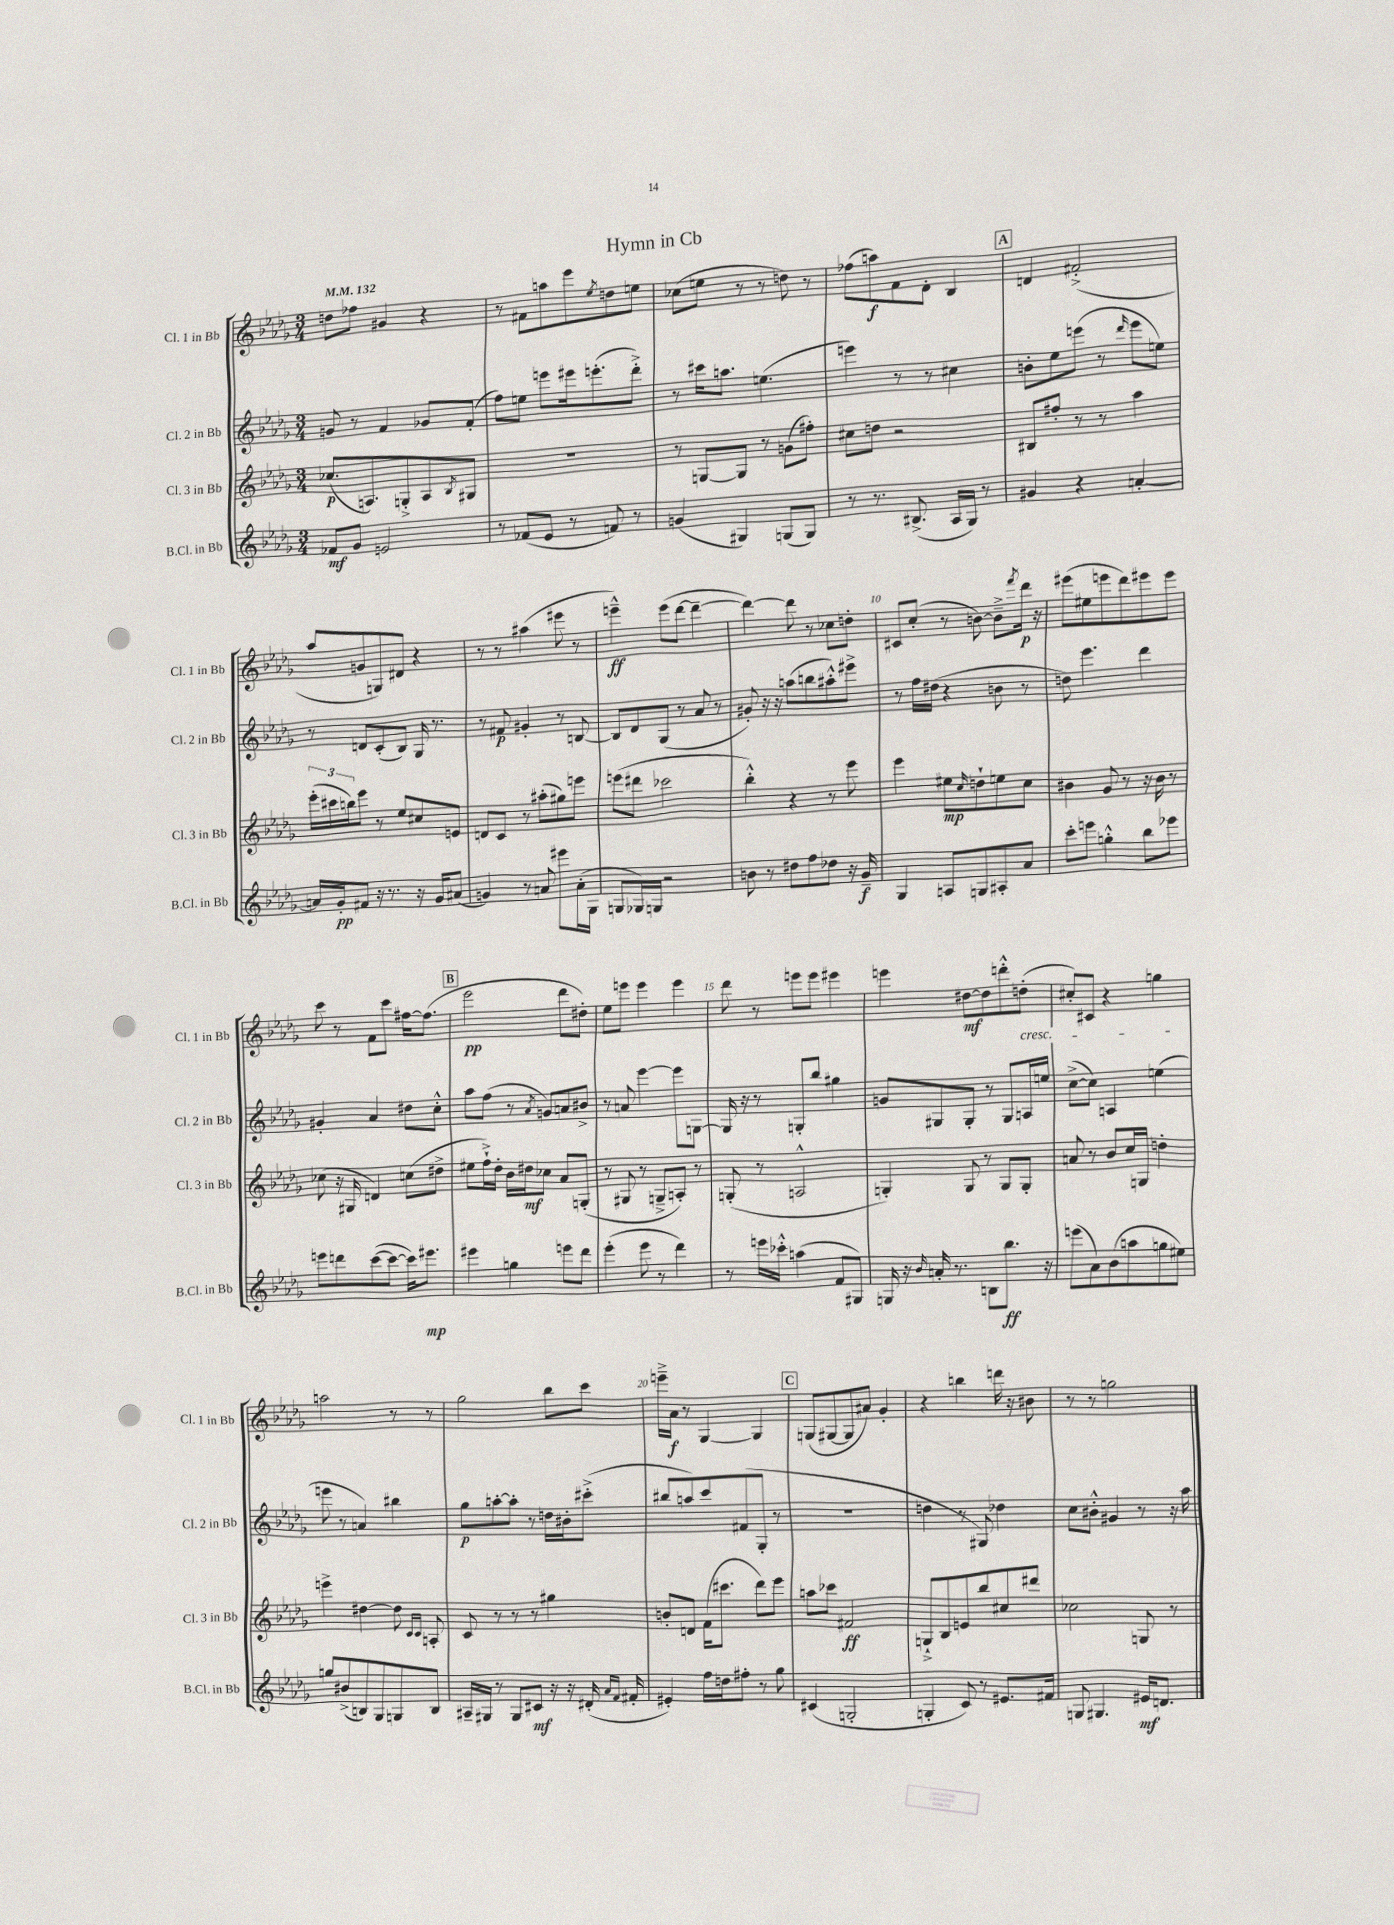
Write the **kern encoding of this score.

**kern	**kern	**kern	**kern
*staff4	*staff3	*staff2	*staff1
*clefG2	*clefG2	*clefG2	*clefG2
*k[b-e-a-d-g-]	*k[b-e-a-d-g-]	*k[b-e-a-d-g-]	*k[b-e-a-d-g-]
*M3/4	*M3/4	*M3/4	*M3/4
*MM132	*MM132	*MM132	*MM132
8f-/L	(8.cc-/L	8g/	8dd\L
8g-/J	.	8r	8ff-\J
.	8.A/)	.	.
2e/	.	4f/	4g#/
.	8G'^/	.	.
.	8A/	8g-/L	4r
.	8qB-/	.	.
.	8G#/J	(8f'/J	.
=	=	=	=
8r	2.r	8ff\L)	8r
(8f-/L	.	8ee\J	8f#\L
8e-/J	.	8eee\L	8aa\
8r	.	16eee#\k	8eee-\
.	.	(8.eee'\	.
.	.	.	8qee-/
8f/)	.	.	8dd\
8r	.	8ddd-'^\J)	8ee\J
=	=	=	=
(4g/	8r	8r	(8cc-\L
.	[8G/L	16ccc#\LK	8ee\J
.	.	8.aa\J	.
4G#/)	8G/]J	.	8r
.	8r	(4.ee\	8r
(8G/L	(8g\L	.	8dd\)
8G/J)	8ff#'\J)	.	8r
=	=	=	=
8r	8cc#\L	4eee\)	(8ff-\L
8.r	8dd\J	.	8aa\)
.	2r	8r	8f\
(8.B#^/	.	.	.
.	.	8r	8d-'\J
16A-/LL	.	4cc#\	4B-/
16G-/JJ)	.	.	.
8r	.	.	.
=	=	=	=
4g#/	8B#/L	8b'\L	4d/
.	8ff#'/J	8ee-\	.
4r	8r	(8eee\J	(2f#'^/
.	8r	8r	.
.	.	16qqddd-/	.
[4a'/	4aa-\	8eee\L	.
.	.	8ee\J)	.
=	=	=	=
16a/]LL	(24eee-'\LL	8r	8aa-/L
.	24ccc#\	.	.
16g-'/J	.	.	.
.	24bb\J)	.	.
8f#/J	8eee-\J	8d/L	8g/
16r	8r	(8c'/	8G/)
8.r	.	.	.
.	8ee-/L	8B-/J)	8d#/J
16r	8cc#/	16G-/	4r
16g-/LK	.	8.r	.
(8a#/J	8e/J	.	.
=	=	=	=
4g/)	8d/L	8r	8r
.	8c/J	8f#/	8r
8r	8r	4g#'/	(4aa#\
8a/	(8aa#'\L	.	.
8eee#\L	8gg#\)	8r	8eee#\
(16a'\L	8eee\J	[8B/	8r
16G-\JJ	.	.	.
=	=	=	=
8G/L	(8eee\L	8B/]L	4eee~^^\)
16G-/L)	8ddd#\J	8d-/	.
16G/JJ	.	.	.
2r	2ccc-\	(8G-/J	(8eee\L
.	.	8r	[8ddd-\J
.	.	8a-/	4ddd-~\_
.	.	8r	.
=	=	=	=
8b\	4bb-'^^\)	8g#'/)	4ddd-\_)
8r	.	16r	.
.	.	16r	.
8dd#\L	4r	(8aa\L	8ddd-\]
8ff\	.	8bb\	8r
8dd-\J	8r	8aa#'^^\)	8cc-\L
16r	8eee-\	8eee#^\J	8dd'\J
16g-~/	.	.	.
=	=	=	=
4G-/	4eee-\	8r	8c#/L
.	.	16ff\LL	(8cc'/J
.	.	(16dd#\JJ	.
8A/L	8ee#\L	4r	8r
.	16qqcc/	.	.
8G/	8dd`\	.	[8b\)
8A#'/	8ee\	8b\	8b~^\]L
.	.	.	8qfff/
8a-/J	8cc\J	8r	16ddd-\Jk
.	.	.	16r
=	=	=	=
8ccc'\L	4b#\	8dd\)	(8eee#\L
8eee\J	.	4.eee-\	8ee#\
4gg'^^\	8g-/	.	8eee\
.	8r	.	8ddd-\)
8bb-\L	16r	4ddd-\	8eee#\
.	16b#\	.	.
8eee-\J	8r	.	8eee#\J
=	=	=	=
8eee\L	(8cc-\	4g#'/	8ccc\
8ddd\	16r	.	8r
.	16G#/	.	.
([8ccc\	4d/)	4a-/	8f\L
8ccc\_J	.	.	8ccc\J
16ccc\]LK)	(8cc\L	8dd#\L	[16ff#\LK
8.eee#\J	.	.	(8.ff#\]J
.	8dd#^\J	8cc'^^\J	.
=	=	=	=
4eee#\	8ee#\L	8aa-\L	2eee-\
.	16ff`^\L)	(8ff\J	.
.	16dd-'\JJ	.	.
4gg\	16b-\LL	8r	.
.	16dd#\J	.	.
.	.	8qa-/	.
.	8cc-\J	8g/L)	.
8eee\L	8a-/L	8a/	8ddd-\L
8ddd-\J	(8G'/J	8b#^/J	8dd#'\J)
=	=	=	=
(4eee-'\	8r	8r	8ee-\L
.	8G#/	8a/	8eee\J
8eee-\	8r	[4eee-\	4eee\
8r	8G~^/L	.	.
4ddd-\)	8A'/J)	8eee-\]L	4eee\
.	8r	[8G\J	.
=	=	=	=
8r	(8G'/	16G/]	8ddd-\
.	.	16r	.
16eee\LL	8r	8r	8r
16ccc-'^^\JJ	.	.	.
(4aa\	2A^^/	8G'/L	8eee\L
.	.	8bb-/J	8eee\J
8f/L	.	4gg#\	4eee#\
8G#/J)	.	.	.
=	=	=	=
16G/	4G'/)	8g/L	4eee\
16r	.	.	.
16qqb-/	.	.	.
16a'/	.	8G#/	.
8.r	.	.	.
.	8G/	8G#'/J	[8dd#\L
8B\L	8r	8r	8dd#\]
8.bb-\J	8G/L	8G#/L	8ddd'^^\
.	8G'/J	16A/L	(8dd'\J
16r	.	16ee/JJ	.
=	=	=	=
(8eee\L	8a/	([8cc^\L	8cc#'/L)
8a-\)	8r	8cc\]J)	8c#/J
(8b-\	8b-/L	4A/	4r
8aa\	16cc/L	.	.
.	16G/JJ	.	.
8gg\	4dd'\	(4ee\	4gg\
8ee#\J)	.	.	.
=	=	=	=
8gg/L	4eee^\	8eee\	2aa\
(8b#^/	.	8r	.
8B/)	[4dd#\	4a/)	.
8G-/	.	.	.
8G/	8dd#\]	4bb#\	8r
.	16qqc/LL	.	.
.	16qqc/JJ	.	.
8B/J	8A'/	.	8r
=	=	=	=
16A#~/LL	8c/	8gg-\L	2gg-\
16G#/JJ	.	.	.
8r	8r	[8aa'\	.
8G#/L	8r	8aa'\]J	.
8c#/J	8r	8r	.
16r	4gg#\	16dd\LL	8bb-\L
16r	.	16b#'\J	.
(16d#'/	.	(8ccc#'^\J	8ccc\J
16qqa-/LL	.	.	.
16qqf/JJ	.	.	.
16f#'/	.	.	.
=	=	=	=
4e#'/)	8b'/L	8bb#/L	16eee~^\LL
.	.	.	16a-\JJ
.	8d/J	8aa/)	8r
16ff\LL	(16f\LK	8ccc/	[4G-/
16dd\J	8.ccc#\J	.	.
8ff#'\J	.	(8f#/	.
8r	8ddd-\L)	8G-'/J	4G-/]
8gg-\	8eee-\J	8r	.
=	=	=	=
(4c#/	8aa\L	2.r	(8G/L
.	8ccc-\J	.	[8G#/
2G'/	2f#/	.	8G#/]
.	.	.	8a#/J)
.	.	.	4g-'/
=	=	=	=
4G'/	8G`^/L	4dd\	4r
.	8B-/	.	.
8c/)	8e/	8r	4bb\
8r	8bb-/	8G#/)	.
8.e#/L	8cc#/	4dd-\	16ddd\
.	.	.	16r
.	8ddd#/J	.	8b#\
16f#/Jk	.	.	.
=	=	=	=
8G/	2cc-\	8cc\L	8r
4.G#/	.	8b#'^^\J	8r
.	.	4g#/	2gg\
16e#/LK	8G/	8r	.
8.d/J	.	.	.
.	8r	16r	.
.	.	16aa-\	.
==	==	==	==
*-	*-	*-	*-
